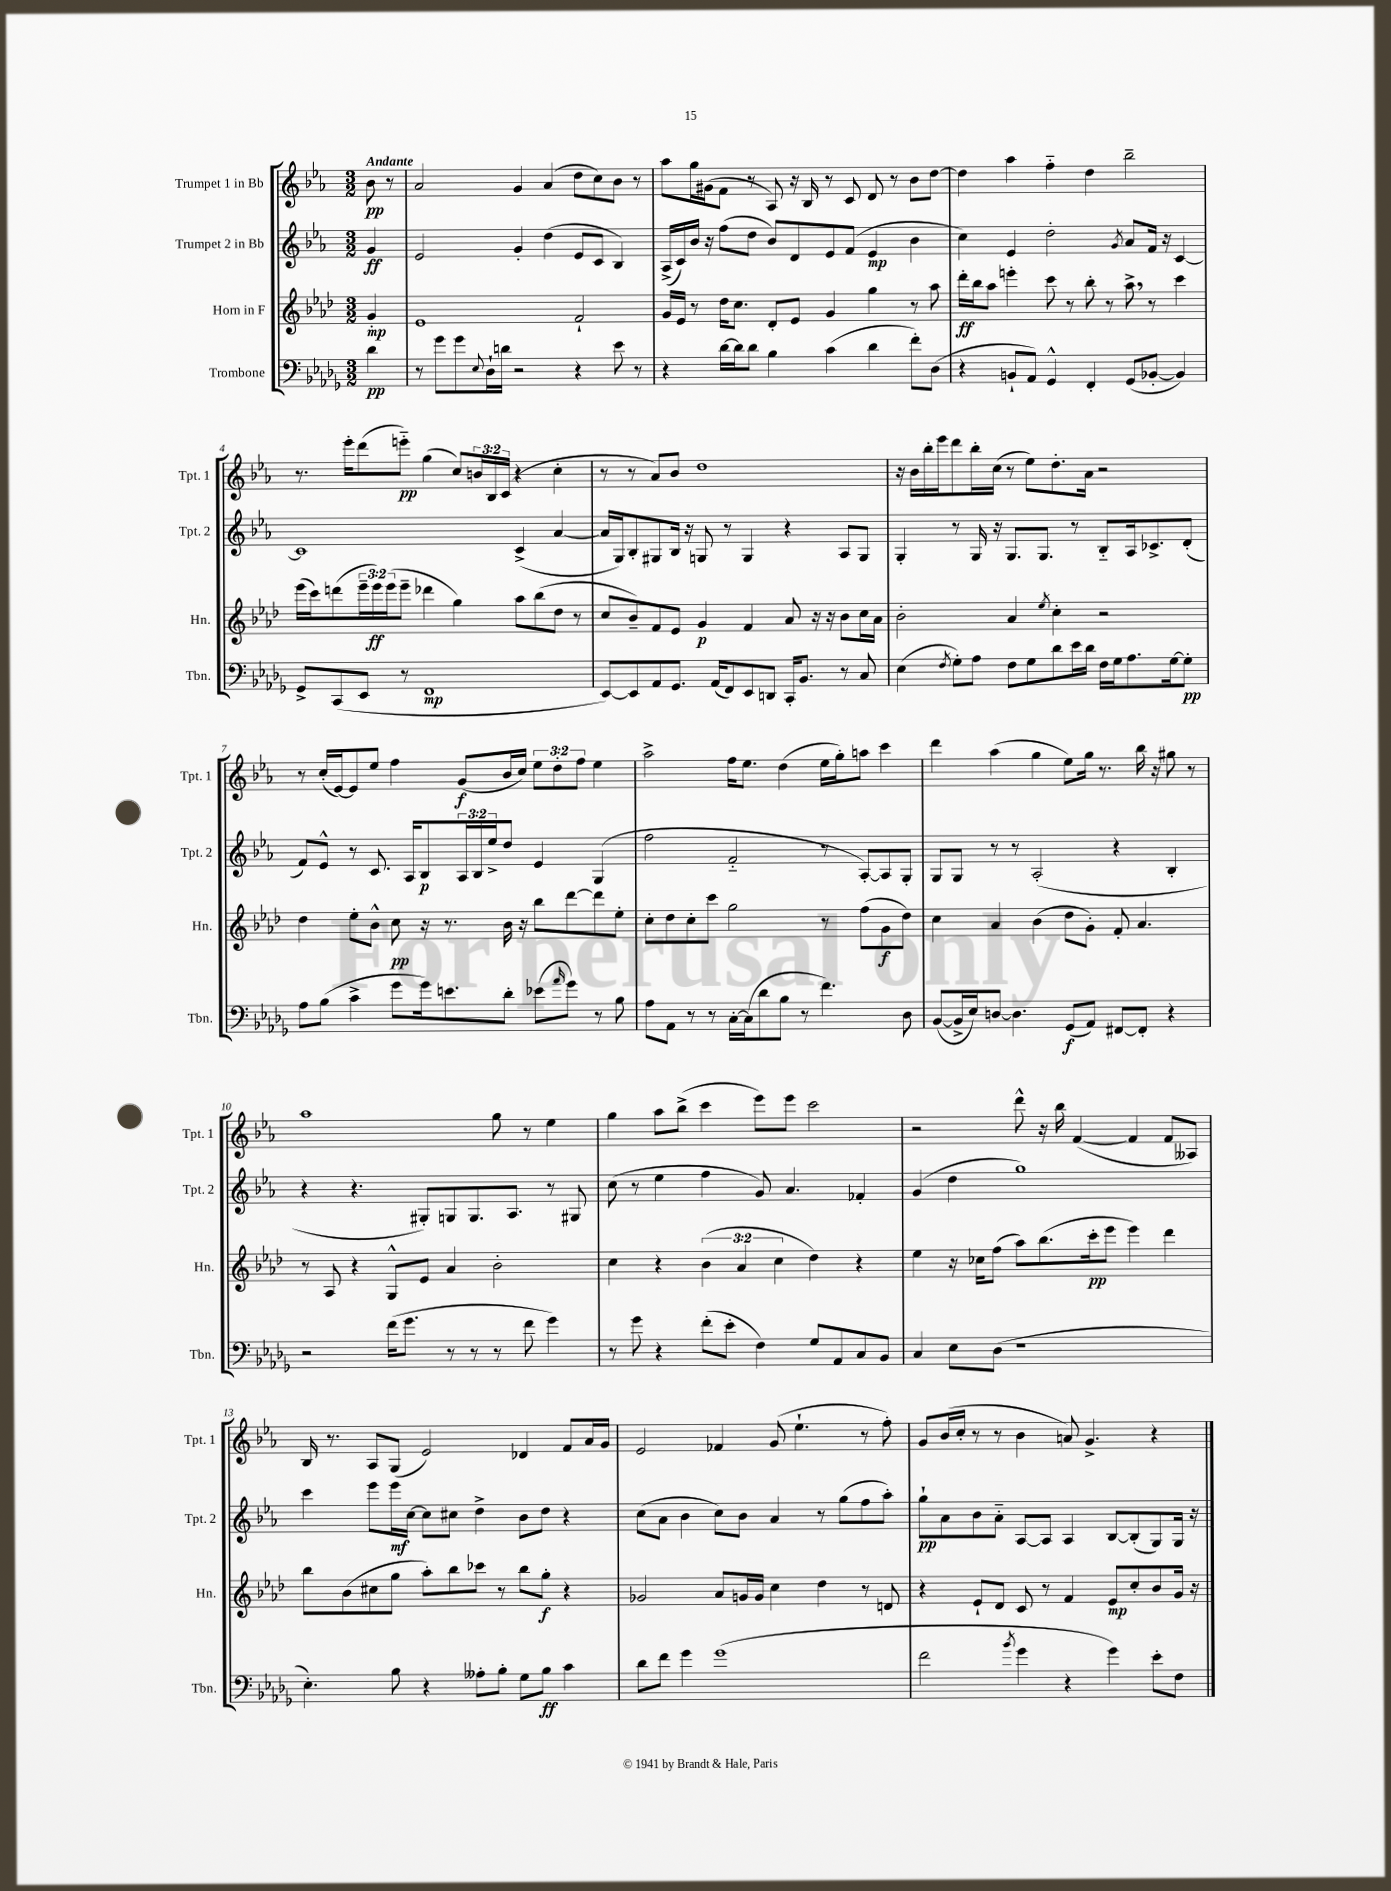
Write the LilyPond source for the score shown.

<<
\new StaffGroup <<
\new Staff = "s0" \with { instrumentName = "Trumpet 1 in Bb" shortInstrumentName = "Tpt. 1" } {
    \clef treble \key ees \major \numericTimeSignature \time 3/2 \override Staff.TupletNumber.text = #tuplet-number::calc-fraction-text \partial 4 \tempo "Andante"
    bes'8\pp r8 |
    aes'2 g'4 aes'4( d''8 c''8) bes'8 r8 |
    aes''8 g''16 gis'16( f'8 r8 aes8) r16 bes16 r8 c'8 d'8 r8 bes'8 d''8~ |
    d''4 aes''4 f''4-_ d''4 bes''2-- |
    r8. ees'''16-. d'''8( e'''8-_\pp) g''4( c''8) \tuplet 3/2 { b'16 bes16 c'16( } r4 c''4-. |
    r8 r8 aes'8) bes'8 d''1 |
    r16 bes'16 bes''16-. ees'''16 d'''8 bes''16-. c''16( r8 ees''8) d''8.-. aes'16 r2 |
    r8 c''16-.( ees'16~) ees'8 ees''8 f''4 g'8\f( bes'16 c''16) \tuplet 3/2 { ees''8 d''8-. f''8 } ees''4 |
    aes''2-> f''16 ees''8. d''4( ees''16 g''16-.) a''8 c'''4 |
    d'''4 aes''4( g''4 ees''8) g''16 r8. bes''16 r16 gis''8 r8 |
    aes''1 g''8 r8 ees''4 |
    g''4 aes''8 bes''8->( c'''4 ees'''8) ees'''8 c'''2 |
    r2 d'''8-^ r16 bes''16 f'4~( f'4 f'8 aeses8) |
    bes16 r8. aes8 g8( ees'2) des'4 f'8 aes'16 g'16 |
    ees'2 fes'4 g'8( ees''4.-! r8 f''8-.) |
    g'8 bes'16( c''16-. r8 r8 bes'4 a'8) g'4.-> r4 \bar "|." |
}
\new Staff = "s1" \with { instrumentName = "Trumpet 2 in Bb" shortInstrumentName = "Tpt. 2" } {
    \clef treble \key ees \major \numericTimeSignature \time 3/2 \override Staff.TupletNumber.text = #tuplet-number::calc-fraction-text \partial 4
    g'4\ff |
    ees'2 g'4-. d''4( ees'8 c'8 bes4) |
    aes16->( c'16) bes'16 r16 f''8( d''8 bes'8) d'8 ees'8 f'8( ees'4\mp bes'4 |
    c''4) ees'4 d''2-. \acciaccatura { g'8 } aes'8 f'16 r16 c'4~ |
    c'1 c'4->( aes'4~ |
    aes'16 g16) bes8-. gis8 bes16 r16 g8 r8 g4 r4 aes8 g8 |
    g4-. r8 g16 r16 g8. g8. r8 bes8-_ aes16 ces'8.-> d'8-.( |
    f'8) ees'8-^ r8 c'8. aes16 bes8\p \tuplet 3/2 { aes16 bes16 ees''16-> } d''8 ees'4 g4( |
    f''2 f'2-_ r8 aes8~-.) aes8 g8-. |
    g8 g8 r8 r8 aes2-.( r4 bes4-. |
    r4 r4. gis8-.) g8 g8. aes8. r8 gis8 |
    c''8( r8 ees''4 f''4 g'8) aes'4. fes'4-. |
    g'4( d''4 g''1) |
    c'''4 ees'''8 ees'''16\mf c''16~ c''8 cis''8 d''4-> bes'8 d''8 r4 |
    c''8( aes'8 bes'4 c''8) bes'8 aes'4 r8 g''8( f''8 aes''8-.) |
    g''8-!\pp aes'8 bes'8 aes'8-_ aes8~ aes8 aes4 bes8~ bes8-.( g8) g16 r16 \bar "|." |
}
\new Staff = "s2" \with { instrumentName = "Horn in F" shortInstrumentName = "Hn." } {
    \clef treble \key aes \major \numericTimeSignature \time 3/2 \override Staff.TupletNumber.text = #tuplet-number::calc-fraction-text \partial 4
    g'4-.\mp |
    ees'1 f'2-! |
    g'16 ees'16 r8 des''16 c''8. des'8-. ees'8 g'4 g''4 r8 aes''8 |
    des'''16-.\ff bes''16 aes''8 e'''4-. c'''8 r8 bes''8-. r8 aes''8-> \breathe r8 c'''4 |
    ees'''16( c'''16) d'''8( \tuplet 3/2 { ees'''16-- ees'''16\ff) ees'''16( } ees'''8-- des'''4 g''4) aes''8 bes''8( des''8 r8 |
    c''8 bes'8--) f'8 ees'8 g'4\p f'4 aes'8 r16 r16 bes'8 c''16 aes'16 |
    bes'2-. aes'4 \acciaccatura { ees''8 } c''4-. r2 |
    des''4 ees''8-. bes'8-^ c''8\pp r16 r8. bes'16 r16 bes''8 des'''8~ des'''8 ees''8-. |
    c''8-. des''8 c''8-. c'''8 g''2 r8 f''8( g'8\f des''8) |
    c''4 aes'4 bes'4( des''8 g'8-.) f'8-. aes'4. |
    r8 aes8 r4 g8-^ ees'8 aes'4 bes'2-. |
    c''4 r4 \tuplet 3/2 { bes'4( aes'4 c''4 } des''4) r4 |
    ees''4 r16 ces''16 f''8( aes''8) bes''8.( c'''16-.\pp ees'''8 ees'''4) des'''4 |
    bes''8 bes'8( cis''8 g''8 aes''8-.) bes''8 ces'''8 r8 bes''8 g''8-.\f r4 |
    ges'2 aes'8 g'16 g'16 c''4 des''4 r8 d'8 |
    r4 ees'8-! des'8 c'8 r8 f'4 ees'8\mp c''8-. bes'8 g'16 r16 \bar "|." |
}
\new Staff = "s3" \with { instrumentName = "Trombone" shortInstrumentName = "Tbn." } {
    \clef bass \key des \major \numericTimeSignature \time 3/2 \partial 4
    des'4\pp |
    r8 ges'8 ges'8 \appoggiatura { ees8 } des16-! d'16 r2 r4 ees'8 r8 |
    r4 des'16~ des'16 des'8 bes4 c'4( des'4 f'8-.) des8( |
    r4 b,8-! aes,8) ges,4-^ f,4-. ges,8( bes,8~-. bes,4) |
    ges,8-> c,8( ees,8 r8 f,1\mp |
    ees,8~) ees,8 aes,8 ges,8. aes,16( f,8) ees,8 d,8 c,16-. bes,8. r8 c8 |
    ees4( \acciaccatura { f8 } ges8-.) aes8 f8 ges8 des'8 ees'16 des'16 f16 ges16 aes8. ges16~ ges8-.\pp |
    aes8 bes8( c'4-> ges'8 ges'16) e'8. des'8-. ees'8( \grace { aes'16 } ges'8) r8 bes8 |
    aes8 aes,8 r8 r8 c16~-. c16( des'8 bes8 r8 f'4.) des8 |
    bes,8~( bes,16-> ees16) d8~ d4. ges,8\f( aes,8) fis,8~ fis,8-. r4 |
    r2 f'16( ges'8. r8 r8 r8 f'8 ges'4) |
    r8 ges'8 r4 f'8-.( ees'8-. f4) ges8 aes,8 c8 bes,8 |
    c4 ees8 des8( r1 |
    ees4.-.) bes8 r4 aeses8-. bes8-. ges8 bes8\ff c'4 |
    des'8 f'8 ges'4 ges'1( |
    f'2 \acciaccatura { bes'8 } ges'4 r4 ges'4) ees'8-. f8 \bar "|." |
}
>>
>>
